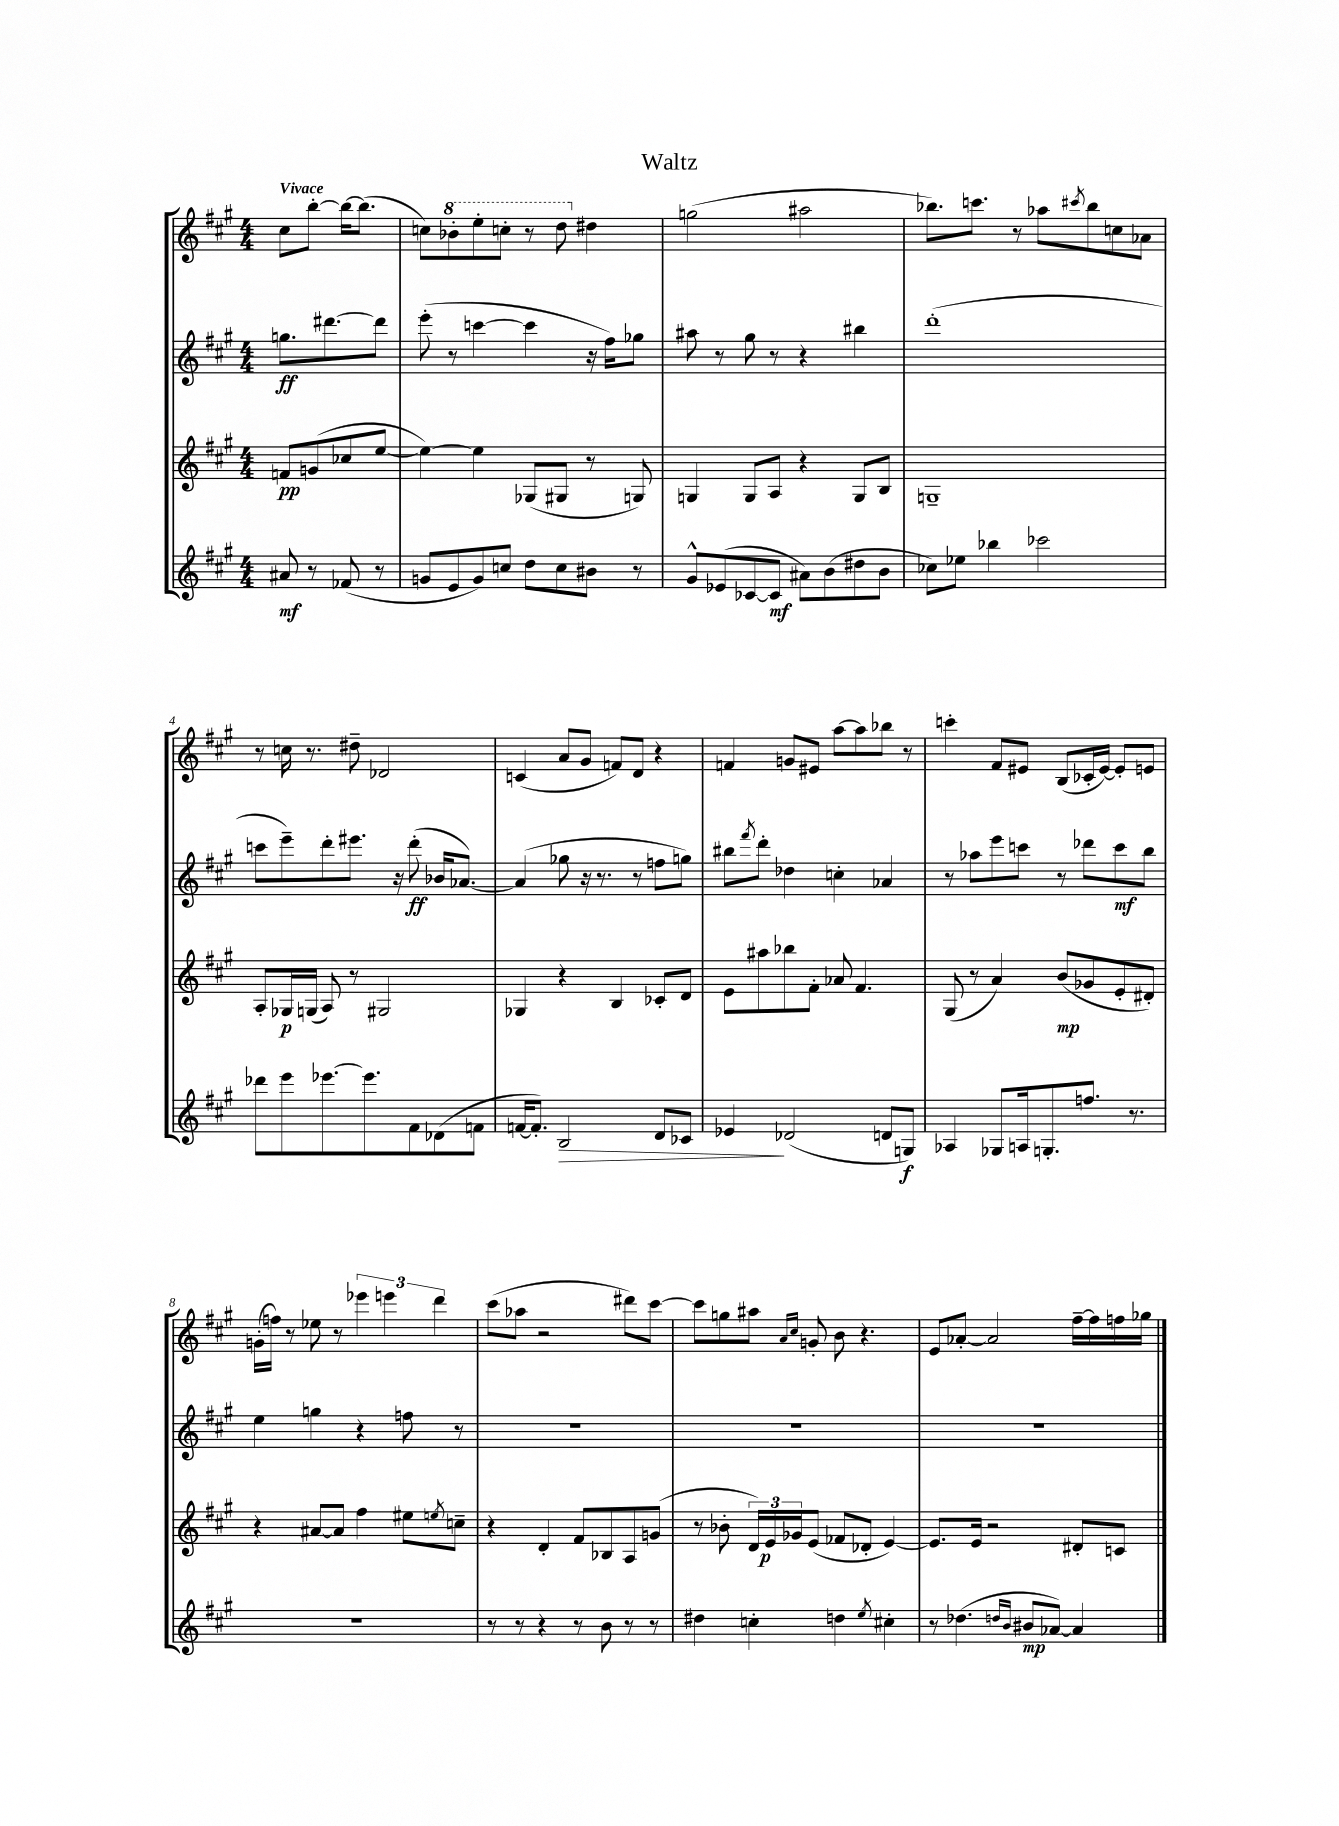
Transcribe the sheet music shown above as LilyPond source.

\header { title = "Waltz" }
<<
\new StaffGroup <<
\new Staff = "s0" {
    \clef treble \key a \major \numericTimeSignature \time 4/4 \partial 2 \tempo "Vivace"
    cis''8 b''8~-. b''16~ b''8.( |
    c''8) \ottava #1 bes''8-. e'''8-. c'''8-. r8 d'''8 \ottava #0 dis''4 |
    g''2( ais''2 |
    bes''8.) c'''8. r8 aes''8 \acciaccatura { cis'''8 } bes''8 c''8 aes'8 |
    r8 c''16 r8. dis''8-- des'2 |
    c'4( a'8 gis'8 f'8) d'8 r4 |
    f'4 g'8 eis'8 a''8~ a''8 bes''8 r8 |
    c'''4-. fis'8 eis'8 b8( ces'16-. eis'16~) eis'8-. e'8 |
    g'16-.( f''16) r8 ees''8 r8 \tuplet 3/2 { ees'''4 e'''4 d'''4 } |
    cis'''8( aes''8 r2 dis'''8) cis'''8~ |
    cis'''8 g''8 ais''8 \grace { a'16 cis''16 } g'8-. b'8 r4. |
    e'8 aes'8~-. aes'2 fis''16~-- fis''16 f''16 ges''16 \bar "|." |
}
\new Staff = "s1" {
    \clef treble \key a \major \numericTimeSignature \time 4/4 \partial 2
    g''8.\ff dis'''8.~ dis'''8 |
    e'''8-.( r8 c'''4~ c'''4 r16 fis''16) ges''8 |
    ais''8 r8 gis''8 r8 r4 bis''4 |
    d'''1-.( |
    c'''8 e'''8--) d'''8-. eis'''8. r16 d'''8-.\ff( bes'16 aes'8.~) |
    aes'4( ges''8 r16 r8. r8 f''8 g''8) |
    bis''8 \acciaccatura { fis'''8 } d'''8-. des''4 c''4-. aes'4 |
    r8 aes''8 e'''8 c'''8 r8 des'''8 c'''8\mf b''8 |
    e''4 g''4 r4 f''8 r8 |
    R1 |
    R1 |
    R1 \bar "|." |
}
\new Staff = "s2" {
    \clef treble \key a \major \numericTimeSignature \time 4/4 \partial 2
    f'8\pp g'8( ces''8 e''8~ |
    e''4~) e''4 ges8( gis8 r8 g8) |
    g4 g8 a8 r4 g8 b8 |
    g1-- |
    a8-. ges16\p g16( a8) r8 gis2 |
    ges4 r4 b4 ces'8-. d'8 |
    e'8 ais''8 bes''8 fis'8-. aes'8 fis'4. |
    gis8( r8 a'4) b'8\mp( ges'8 e'8-. dis'8-.) |
    r4 ais'8~ ais'8 fis''4 eis''8 \acciaccatura { e''8 } c''8-- |
    r4 d'4-. fis'8 bes8 a8 g'8( |
    r8 bes'8-. \tuplet 3/2 { d'16) e'16\p ges'16 } e'8( fes'8 des'8-. e'4~) |
    e'8. e'16 r2 dis'8-. c'8 \bar "|." |
}
\new Staff = "s3" {
    \clef treble \key a \major \numericTimeSignature \time 4/4 \partial 2
    ais'8\mf r8 fes'8( r8 |
    g'8 e'8 g'8) c''8 d''8 c''8 bis'8 r8 |
    gis'8-^ ees'8( ces'8~ ces'8\mf ais'8) b'8( dis''8 b'8 |
    ces''8) ees''8 bes''4 ces'''2 |
    des'''8 e'''8 ees'''8.~ ees'''8. fis'8 des'8( f'8 |
    f'16~ f'8.-.) b2\> d'8 ces'8 |
    ees'4\! des'2( d'8 g8\f) |
    aes4 ges8 a16 g8.-. f''8. r8. |
    R1 |
    r8 r8 r4 r8 b'8 r8 r8 |
    dis''4 c''4-. d''4 \acciaccatura { e''8 } cis''4-. |
    r8 des''4.( \grace { d''16 b'16 } bis'8\mp aes'8~) aes'4 \bar "|." |
}
>>
>>
